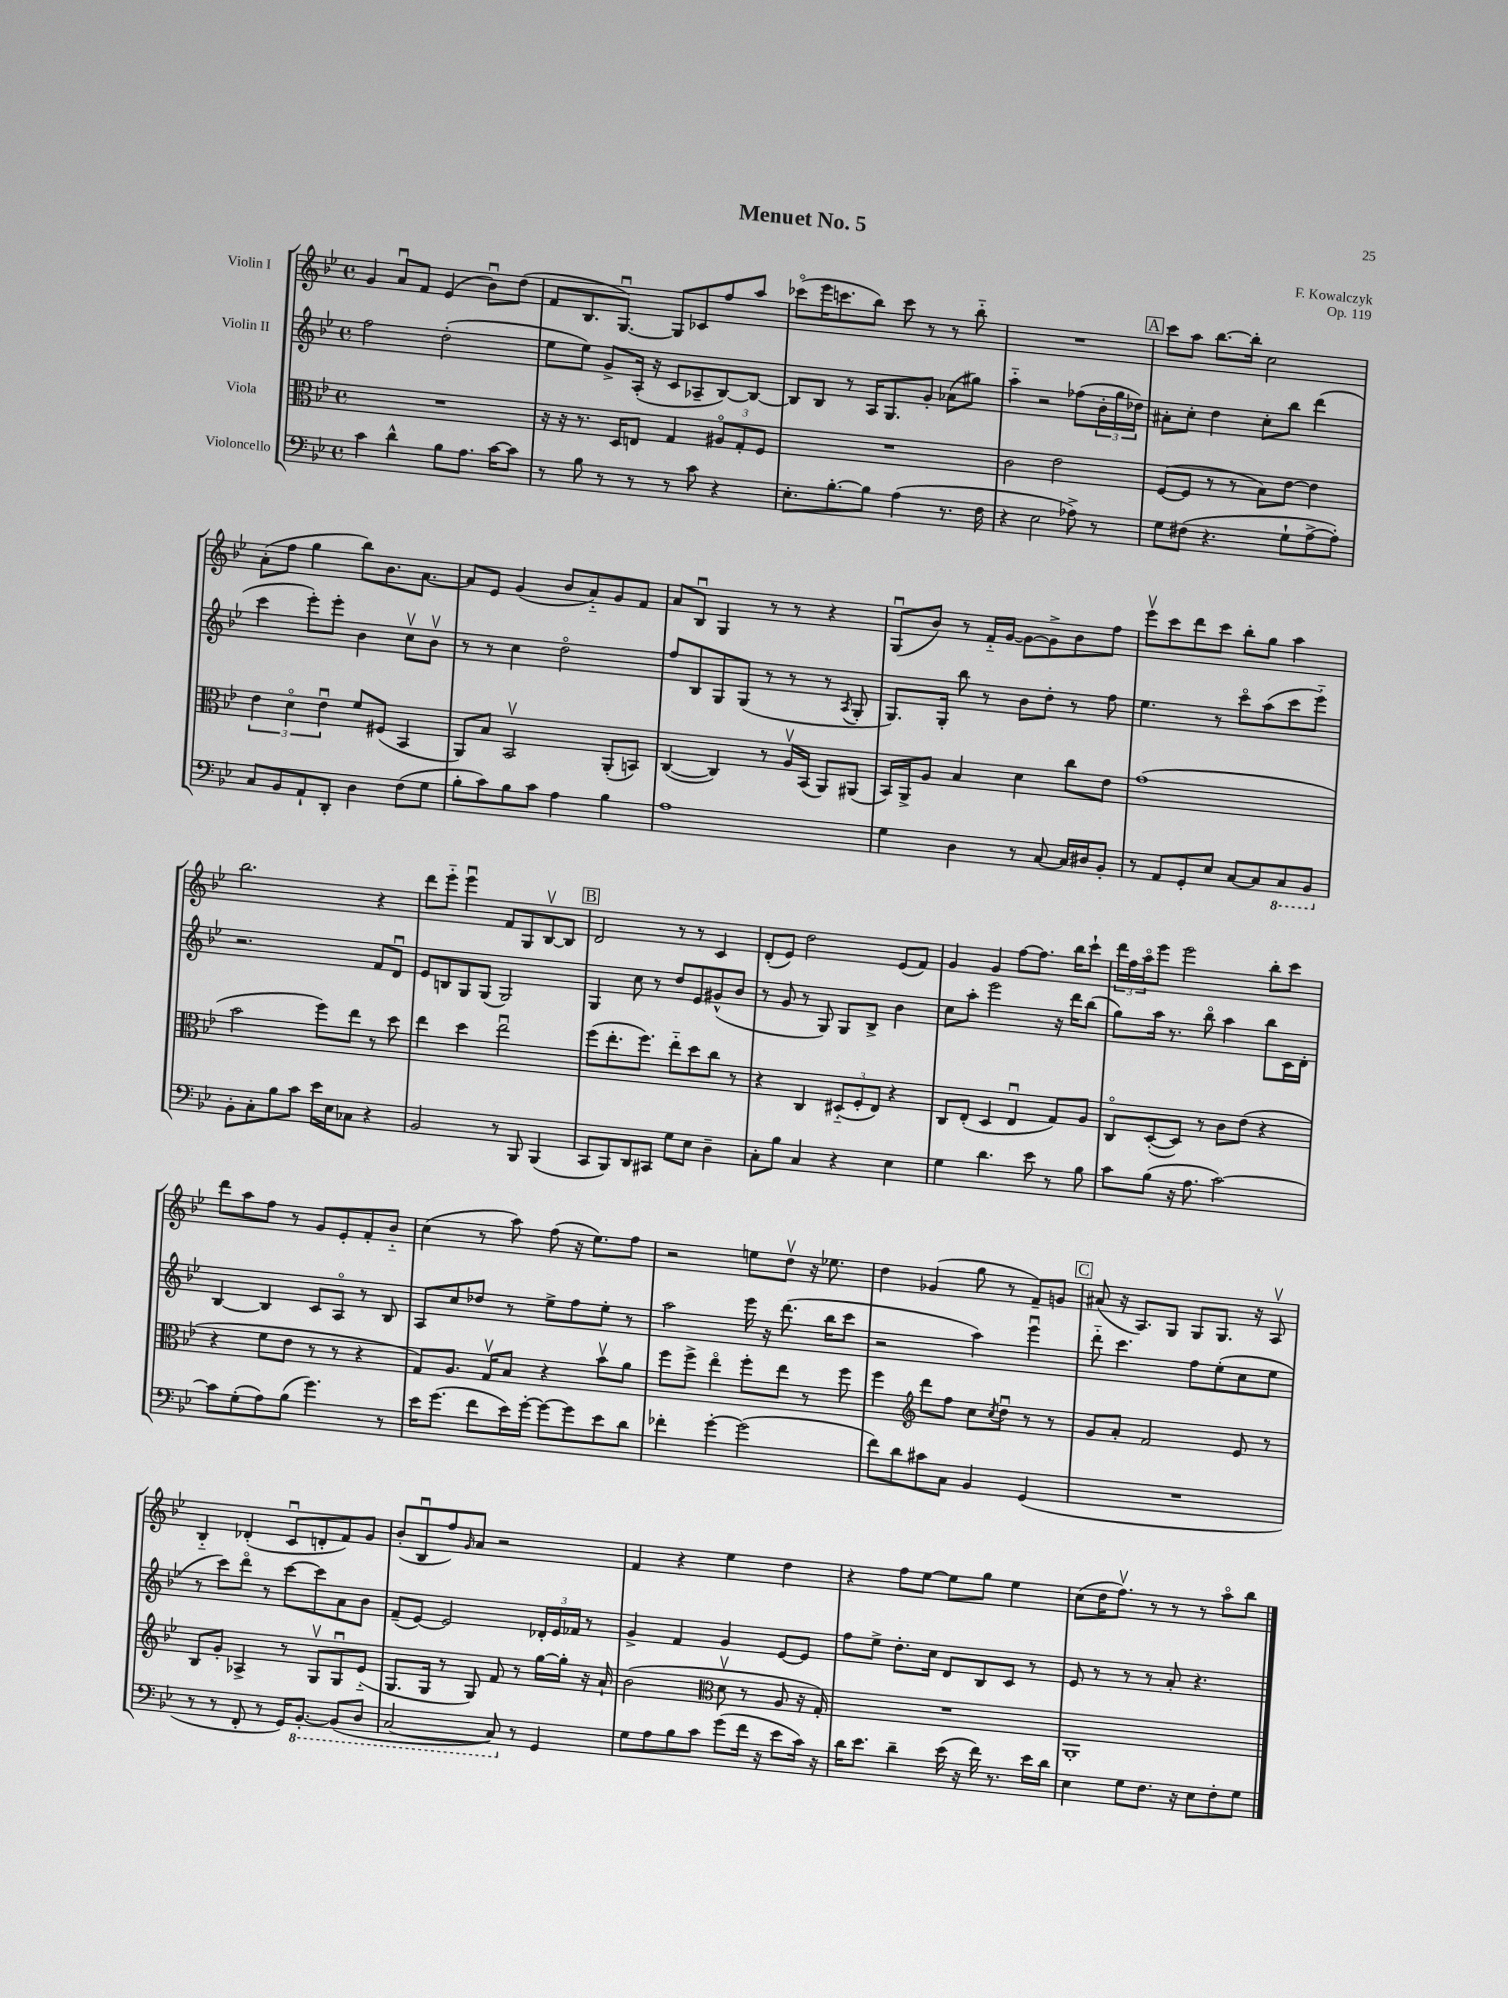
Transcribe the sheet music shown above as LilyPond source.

\header { title = "Menuet No. 5" composer = "F. Kowalczyk" opus = "Op. 119" }
<<
\new StaffGroup <<
\new Staff = "s0" \with { instrumentName = "Violin I" } {
    \clef treble \key bes \major \defaultTimeSignature \time 4/4
    g'4 a'8\downbow f'8 ees'4( bes'8\downbow) d''8( |
    f'8 bes8. g8.~\downbow) g8 ces'8 f''8 a''8 |
    ces'''8\flageolet( ees'''16 c'''8. bes''8) c'''8 r8 r8 bes''8-_ |
    R1 |
    \mark \markup { \box "A" } c'''8 a''8 bes''8.~ bes''16-. c''2 |
    a'8-.( f''8 g''4 bes''8) bes'8. a'8.~ |
    a'8 ees'8 g'4( bes'8 a'8-_) g'8 f'8 |
    a'8 bes8\downbow g4 r8 r8 r4 |
    g8\downbow( bes'8) r8 f'16-_ g'16~ g'8~ g'8-> bes'8 f''8 |
    ees'''8\upbow c'''8 d'''8 c'''8 bes''8-. g''8 a''4 |
    bes''2. r4 |
    d'''8 ees'''8-_ ees'''4\downbow f'8 g8 bes8~\upbow bes8 |
    \mark \markup { \box "B" } d'2 r8 r8 c'4 |
    d'8-.( ees'8) d''2 ees'8( f'8) |
    g'4 g'4 f''8~ f''8. bes''16 c'''8-! |
    \tuplet 3/2 { d'''16 f''16 a''16\flageolet } ees'''8 ees'''2 bes''8-. c'''8 |
    d'''8 a''8 f''8 r8 g'8 ees'8-. f'8-. bes'8-_ |
    c''4( r8 a''8) f''8( r16 ees''8.) f''8 |
    r2 e''8 d''8\upbow r16 ees''8. |
    d''4 ges'4( g''8 r8 f'8--) g'8 |
    \mark \markup { \box "C" } ais'8( r16 a8.) g8 g8 g8. r16 a8\upbow |
    bes4-_ des'4-.( c'8\downbow d'8-. f'8) g'8 |
    bes'8-.( bes8\downbow f''8) \grace { g'16 } a'8 r2 |
    f'4 r4 ees''4 d''4 |
    r4 f''8 ees''8~ ees''8 g''8 ees''4 |
    c''8( d''16 f''8.\upbow) r8 r8 r8 a''8\flageolet bes''8 \bar "|." |
}
\new Staff = "s1" \with { instrumentName = "Violin II" } {
    \clef treble \key bes \major \defaultTimeSignature \time 4/4
    f''2 d''2-.( |
    ees''8 ees''8) g'8-> a16-.( r16 c'8 aes8-- bes8~) bes8~ |
    bes8 bes8 r8 a16 g8. g'8-. aes'8( gis''8) |
    a''4-_ r2 fes''8( \tuplet 3/2 { bes'16-. g''16 des''16) } |
    \mark \markup { \box "A" } ais'8-. c''8-. d''4 c''8-. bes''8 d'''4( |
    c'''4 ees'''8-.) ees'''8-. bes'4 c''8\upbow bes'8\upbow |
    r8 r8 c''4 d''2\flageolet |
    f''8 bes8 g8 g8( r8 r8 r8 \acciaccatura { a8 } g8-. |
    g8.) g16-. bes''8 r8 bes'8 d''8-. r8 f''8 |
    ees''4. r8 c'''8\flageolet a''8( c'''8 ees'''8-_) |
    r2. f'8 d'8\downbow |
    ees'8 b8 g8 g8( g2) |
    \mark \markup { \box "B" } g4 c''8 r8 d''8 ees'8 gis'8-^( bes'8 |
    r8 g'8 r8 g8) g8 bes8-> bes'4 |
    c''8 a''8-. ees'''2 r16 d'''16 bes''8( |
    g''8) a''16 r8. bes''8\flageolet a''4 bes''8 c'16 d'16-. |
    bes4~ bes4 c'8 a8\flageolet r8 bes8 |
    a8 c''8 des''8 r8 ees''8-> f''8 ees''8-. r8 |
    a''2 ees'''16 r16 d'''8.( bes''16 c'''8 |
    r2 a''4) ees'''4\downbow |
    \mark \markup { \box "C" } d'''8-_ c'''4. f''8 ees''8-.( c''8 ees''8 |
    r8 c'''8) d'''8\flageolet r8 c'''8~ c'''8 a'8 bes'8 |
    f'8--( ees'8~) ees'2 \tuplet 3/2 { des'16-. ees'16 fes'16 } r8 |
    g'4-> f'4 g'4 ees'8~ ees'8 |
    f''8 ees''8-> d''8.-. c''16 d'8 bes8 c'8 r8 |
    ees'8 r8 r8 r8 a'8-. r4. \bar "|." |
}
\new Staff = "s2" \with { instrumentName = "Viola" } {
    \clef alto \key bes \major \defaultTimeSignature \time 4/4
    R1 |
    r16 r16 r8. d16 e8 g4 \tuplet 3/2 { ais8\flageolet g8-. f8 } |
    R1 |
    c'2 ees'2 |
    \mark \markup { \box "A" } f8~( f8 r8 r8 bes8) ees'8~ ees'4 |
    \tuplet 3/2 { ees'4 d'4\flageolet ees'4\downbow } f'8 fis8( bes,4 |
    a,8) bes8 bes,2\upbow a,8-.( b,8) |
    c4~( c4) r8 a16\upbow bes,16( a,8) ais,8( |
    bes,16) a,16-> a8 bes4 d'4 c''8 ees'8 |
    g'1( |
    bes'2 f''8) ees''8 r8 d''8 |
    ees''4 d''4 ees''2\downbow |
    \mark \markup { \box "B" } f''8( ees''8.-. f''8.) ees''8-_ d''8 c''8 r8 |
    r4 c4 \tuplet 3/2 { dis8-_( f8-. ees8) } r4 |
    c8 ees8-.( d4 ees4\downbow g8) a8 |
    c8\flageolet d8~-.( d8) r8 c'8 ees'8( r4 |
    r4 f'8 ees'8 r8 r8 r4 |
    g8) a8. g16\upbow bes8 r4 bes'8\upbow a'8 |
    f''8 f''8-> ees''4\flageolet f''8-. ees''8 r8 f''8 |
    f''4 \clef treble d'''8 f''8 c''8 \acciaccatura { c''8 } d''8\downbow r8 r8 |
    \mark \markup { \box "C" } g'8 a'8-. f'2 ees'8 r8 |
    bes8 g'8-. aes4-> r8 g8\upbow g8\downbow ees'8-_( |
    g8. g16 r8 g8) f'8 r8 g''16~ g''16-. r16 a'16-! |
    bes'2( \clef alto d'8\upbow r8 a8 r16 g16-.) |
    R1 |
    a,1-. \bar "|." |
}
\new Staff = "s3" \with { instrumentName = "Violoncello" } {
    \clef bass \key bes \major \defaultTimeSignature \time 4/4
    c'4 d'4-^ bes8 a8. c'16~ c'8 |
    r8 bes8 r8 r8 r8 c'8 r4 |
    ees8.-. bes8.~-. bes8 a4( r8. f16 |
    r4 ees2 aes8->) r8 |
    \mark \markup { \box "A" } g8 fis8( r4. g8-! a8~-> a8-.) |
    c8 bes,8 a,8-! d,8-. d4 f8( g8 |
    bes8-. c'8) bes8 c'8 a4 bes4 |
    a1 |
    g4 d4 r8 c8~ c16 dis16 bes,8-. |
    r8 a,8 g,8-. ees8 c8~ c8 \ottava #-1 c,8 bes,,8 \ottava #0 |
    bes,8-. c8-. bes8 c'8 ees'16 ees16 ces8 r4 |
    bes,2 r8 bes,,8 bes,,4( |
    \mark \markup { \box "B" } c,8 bes,,8) d,8 cis,8 g8 ees8 d4-- |
    c8-. bes8 c4 r4 ees4 |
    g4 d'4. ees'8 r8 bes8 |
    c'8 bes8( r16 a8. c'2~) |
    c'8 g8-.( a8) bes8( g'4.) r8 |
    ees'16 g'8.( f'8 ees'16) g'16~-. g'8~ g'8 ees'8 d'8 |
    fes'4-. g'4~-. g'2( |
    f'8) d'8 cis'8 c8 bes,4 g,4( |
    \mark \markup { \box "C" } R1 |
    r8 r8 f,8-. r8 g,16) \ottava #-1 bes,,8.~-. bes,,8( d,8 |
    c,2~ c,8) \ottava #0 r8 g,4 |
    g8 a8 bes8 c'8 g'8( f'16 r16 ees'8 c'16) r16 |
    d'16 ees'8. d'4-- ees'16( r16 f'16) r8. ees'16 d'16 |
    ees4 g8 f8. r16 ees8 f8-. g8 \bar "|." |
}
>>
>>
\layout { \context { \Score \remove "Bar_number_engraver" } }
